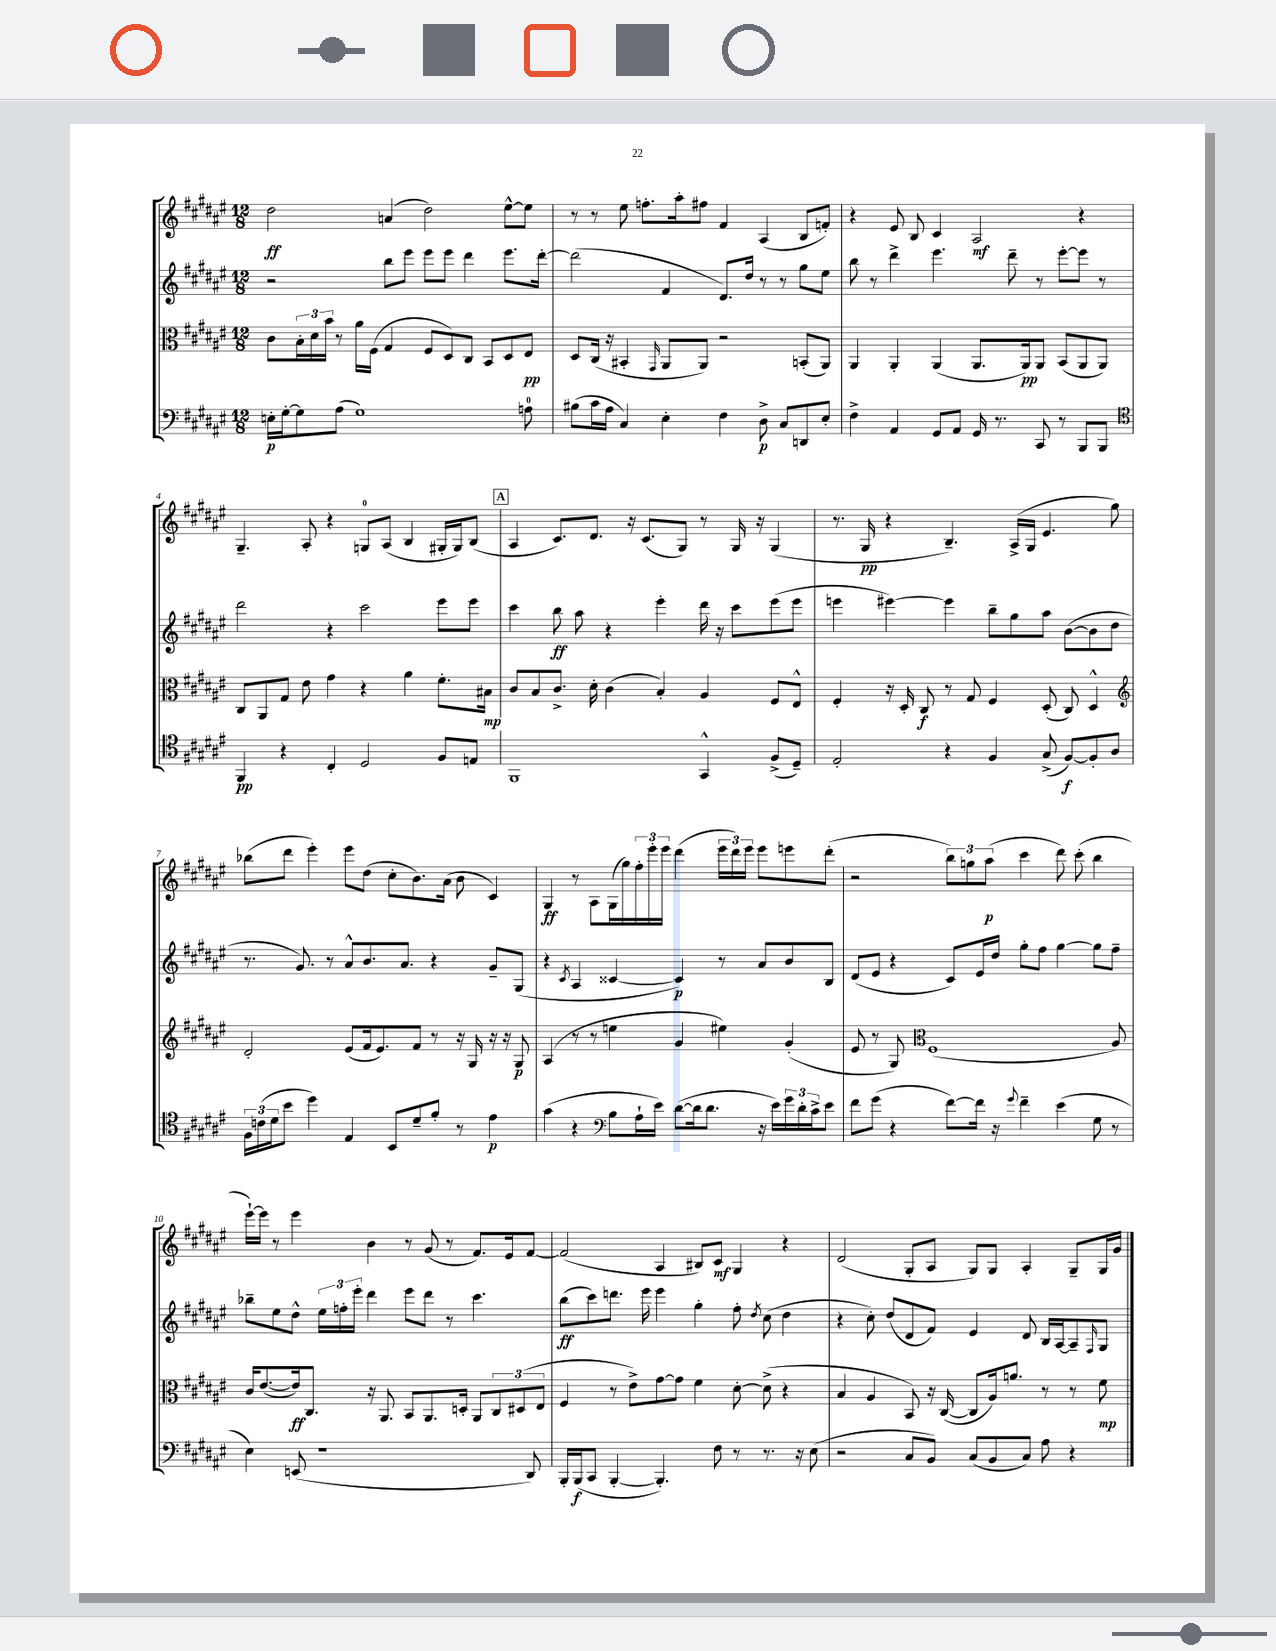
<<
\new StaffGroup <<
\new Staff = "s0" {
    \clef treble \key fis \major \numericTimeSignature \time 12/8
    dis''2\ff a'4( dis''2) eis''8~-^ eis''8 |
    r8 r8 eis''8 f''8.-. ais''16-. fis''8 fis'4 ais4( b8 f'8-.) |
    r4 eis'8 b8 cis'4 ais2\mf r4 |
    gis4.-- ais8-. r4 g8-0 ais8( b4 gis16-. gis16) b8( |
    \mark \markup { \box "A" } ais4 cis'8.) dis'8. r16 cis'8.( gis8) r8 gis16 r16 gis4( |
    r8. gis16\pp r4 b4.--) ais16->( gis16 eis'4. gis''8) |
    bes''8( dis'''8 eis'''4-.) eis'''8 dis''8( cis''8-. b'8.) ais'16( b'8 cis'4) |
    gis4\ff r8 ais8 gis16( gis''16) \tuplet 3/2 { fis''16-. eis'''16-. eis'''16 } dis'''4( \tuplet 3/2 { eis'''16 dis'''16) eis'''16 } eis'''8 e'''8 dis'''8-.( |
    r2 \tuplet 3/2 { b''8) g''8 ais''8\p( } cis'''4 dis'''8) cis'''8-.( b''4 |
    eis'''16~-!) eis'''16 r8 eis'''4 b'4 r8 gis'8( r8 fis'8.) eis'16 fis'8~ |
    fis'2( ais4 bis8) cis'8\mf gis4 r4 |
    dis'2( gis8-. ais8 gis8) gis8 ais4-. gis8-- gis16 gis'16 \bar "|." |
}
\new Staff = "s1" {
    \clef treble \key fis \major \numericTimeSignature \time 12/8
    r2 b''8 eis'''8 eis'''8 eis'''8 dis'''4 eis'''8. dis'''16~-. |
    dis'''2( fis'4 dis'8.) dis''16 r8 r8 gis''8 eis''8 |
    b''8 r8 dis'''4-> eis'''4. dis'''8-- r8 eis'''8~-. eis'''8 r8 |
    dis'''2 r4 cis'''2 eis'''8 eis'''8 |
    \mark \markup { \box "A" } cis'''4 b''8\ff ais''8 r4 eis'''4-. dis'''16 r16 cis'''8 eis'''8( eis'''8 |
    e'''4 eis'''4~) eis'''4 b''8-- gis''8 ais''8 b'8~( b'8 dis''8 |
    r8. gis'8.) r8 ais'8-^ b'8. ais'8. r4 gis'8-- gis8( |
    r4 \acciaccatura { cis'8 } ais4 cisis'4~ cisis'4\p) r8 ais'8 b'8 b8 |
    dis'8( eis'8 r4 cis'8) eis'16 dis''16 gis''8-. fis''8 gis''4~ gis''8 fis''8-- |
    bes''8-- eis''8 dis''8-^ \tuplet 3/2 { eis''16 f''16-. eis'''16-. } dis'''4 eis'''8 dis'''8 r8 cis'''4. |
    b''8\ff( cis'''8) d'''8. eis'''16 eis'''4 gis''4-. fis''8-. \acciaccatura { dis''8 } cis''8( dis''4 |
    r4 cis''8-.) dis''8( dis'8 fis'8) eis'4 dis'8 b16 ais16~ ais8-- \grace { fis16 } gis8 \bar "|." |
}
\new Staff = "s2" {
    \clef alto \key fis \major \numericTimeSignature \time 12/8
    cis'8 \tuplet 3/2 { b16-. dis'16 b'16 } r8 ais'16 fis16( gis4 fis8 dis8) cis8 b,8 dis8 eis8\pp |
    dis8 cis16( r16 bis,4-. \grace { gis,16 } ais,8 ais,8) r2 b,8-.( ais,8) |
    ais,4 ais,4-. ais,4( ais,8. ais,16\pp) ais,8 b,8( ais,8 ais,8) |
    cis8 ais,8 gis8 eis'8 gis'4 r4 ais'4 fis'8.-. bis16\mp |
    \mark \markup { \box "A" } cis'8 b8 cis'8.-> dis'16-. cis'4( b4-.) ais4 fis8 eis8-^ |
    fis4-. r16 dis16-. cis8\f r8 gis8 fis4 dis8-.( cis8) dis4-^ |
    \clef treble dis'2-. eis'8( fis'16 eis'8.) fis'8 r8 r16 gis16 r16 r16 gis8\p |
    ais4( r8 r8 e''4 gis'4 eis''4) gis'4-.( |
    eis'8 r8 gis8) \clef alto fis1( ais8) |
    cis'16 eis'8.~( eis'16\ff) cis8. r16 ais,8. b,8 ais,8. d16-. ais,8 \tuplet 3/2 { cis8 dis8( eis8 } |
    fis4 r8 eis'8->) gis'8~ gis'8 fis'4 dis'8~-. dis'8->( r4 |
    b4 ais4 b,8) r16 cis16~( cis8 ais16) a'8. r8 r8 fis'8\mp \bar "|." |
}
\new Staff = "s3" {
    \clef bass \key fis \major \numericTimeSignature \time 12/8
    e16-.\p gis16~-. gis8 ais8( gis1) a8-0 |
    bis8( cis'16 ais16 cis4) eis4-. fis4 dis8->\p cis8 d,8 eis8-. |
    fis4-> ais,4 gis,8 ais,8 gis,16 r8. cis,8 r8 b,,8 b,,8 |
    \clef tenor fis,4\pp r4 cis4-. dis2 fis8 e8 |
    \mark \markup { \box "A" } fis,1 gis,4-^ fis8->( dis8--) |
    eis2-. r4 fis4 gis8->( fis8~\f) fis8-. ais8 |
    \tuplet 3/2 { fis16 c'16( dis'16 } b'8 dis''4) eis4 b,8 dis'8-- fis'8-. r8 eis'4\p |
    gis'4( r4 \clef bass b8 ais16-! eis'16) dis'8~( dis'16 dis'8. r16 eis'16) \tuplet 3/2 { gis'16 dis'16-. cis'16-> } eis'8 |
    fis'8 gis'8( r4 fis'8~) fis'16 r16 \appoggiatura { gis'8 } fis'4-- eis'4( gis8 r8 |
    eis4) e,8( r1 dis,8) |
    b,,16-. b,,16\f( cis,8 b,,4~-. b,,4.-.) fis8 r8 r8. r16 eis8( |
    r2 cis8 b,8) cis8( b,8 cis8) ais8 r4 \bar "|." |
}
>>
>>
